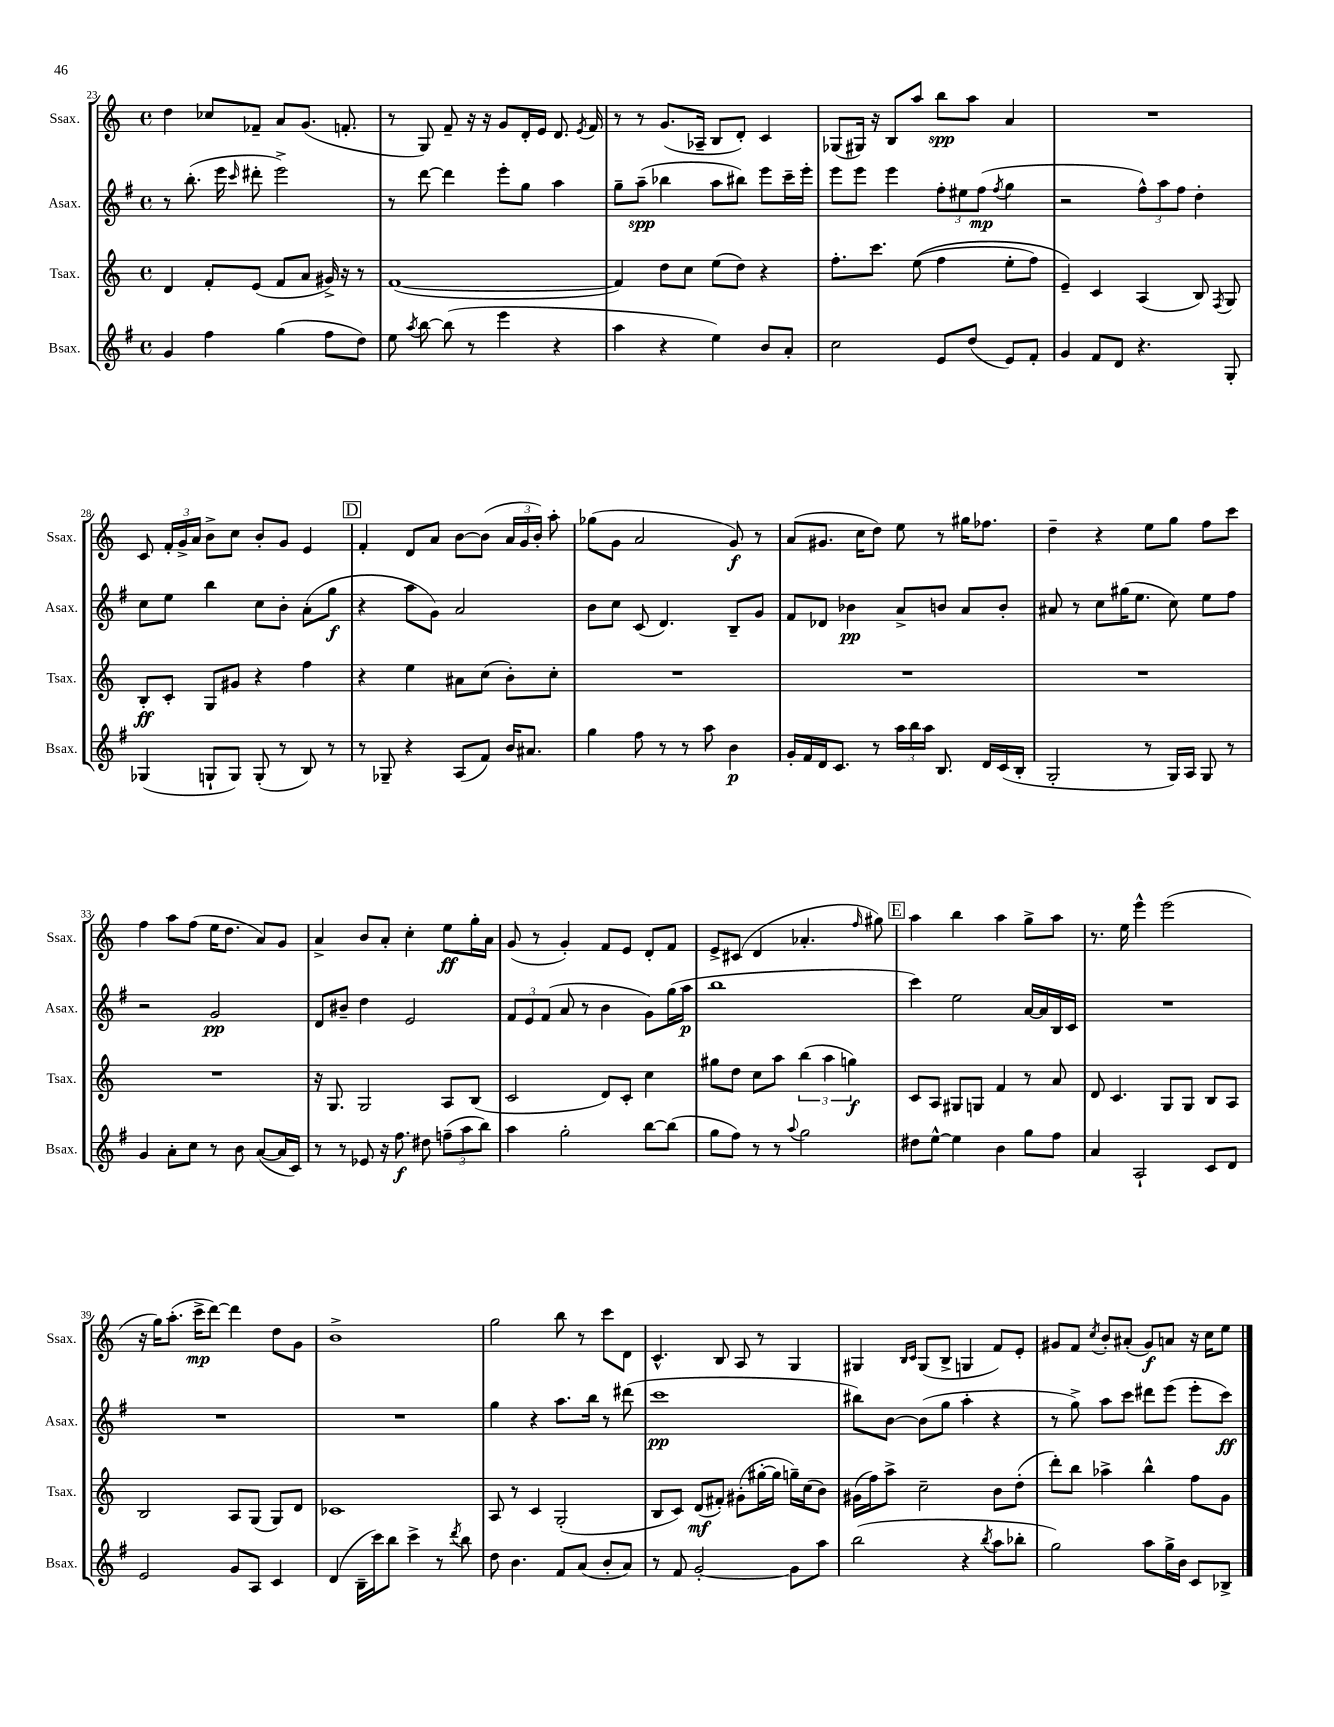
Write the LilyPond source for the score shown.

<<
\new StaffGroup <<
\new Staff = "s0" \with { instrumentName = "Ssax." shortInstrumentName = "Ssax." } {
    \clef treble \key c \major \defaultTimeSignature \time 4/4
    \autoBeamOff d''4 ces''8[ fes'8]-- a'8[ g'8.]( f'8.-. |
    r8 g8) f'8-- r16 r16 g'8[ d'16-. e'16] d'8. \acciaccatura { e'8 } f'16 |
    r8 r8 g'8.[( aes16]-- b8[ d'8]-.) c'4 |
    ges8[( gis16]) r16 b8[ a''8] b''8[\spp a''8] a'4 |
    R1 |
    c'8 \tuplet 3/2 { f'16[-. g'16-> a'16] } b'8[-> c''8] b'8[-. g'8] e'4 |
    \mark \markup { \box "D" } f'4-. d'8[ a'8] b'8[~ b'8]( \tuplet 3/2 { a'16[ g'16 b'16]-.) } a''8-. |
    ges''8[( g'8] a'2 g'8\f) r8 |
    a'8[( gis'8.] c''16[ d''8]) e''8 r8 gis''16[ fes''8.] |
    d''4-- r4 e''8[ g''8] f''8[ c'''8] |
    f''4 a''8[ f''8]( e''16[ d''8.] a'8[) g'8] |
    a'4-> b'8[ a'8]-. c''4-. e''8[\ff g''16-. a'16] |
    g'8( r8 g'4-.) f'8[ e'8] d'8[-. f'8] |
    e'8[-> cis'8]( d'4 aes'4.-. \grace { f''16 } gis''8) |
    \mark \markup { \box "E" } a''4 b''4 a''4 g''8[-> a''8] |
    r8. e''16 e'''4-^ e'''2( |
    r16 g''16[) a''8.]-.( c'''16[->\mp d'''8]~) d'''4 d''8[ g'8] |
    b'1-> |
    g''2 b''8 r8 c'''8[ d'8] |
    c'4.-^ b8 a8 r8 g4 |
    gis4 \grace { b16[ c'16] } gis8[( b8]-> g4 f'8[) e'8]-. |
    gis'8[ f'8] \acciaccatura { c''8 } b'8[-. ais'8]-.( gis'8[\f) a'8] r16 c''16[ e''8] \bar "|." |
}
\new Staff = "s1" \with { instrumentName = "Asax." shortInstrumentName = "Asax." } {
    \clef treble \key g \major \defaultTimeSignature \time 4/4
    \autoBeamOff r8 b''8.-.( e'''16 \grace { c'''16 } dis'''8-. e'''2->) |
    r8 d'''8~ d'''4 e'''8[-. g''8] a''4 |
    g''8[-- a''8]--\spp( bes''4 a''8[ bis''8]) e'''8[ c'''16-- e'''16]-. |
    e'''8[ e'''8] e'''4 \tuplet 3/2 { fis''8[-. eis''8 fis''8]\mp( } \acciaccatura { fis''8 } g''4 |
    r2 \tuplet 3/2 { fis''8[-^) a''8 fis''8] } d''4-. |
    c''8[ e''8] b''4 c''8[ b'8]-. a'8[-.( g''8]\f |
    \mark \markup { \box "D" } r4 a''8[ g'8]) a'2 |
    b'8[ c''8] c'8( d'4.) b8[-- g'8] |
    fis'8[ des'8] bes'4\pp a'8[-> b'8] a'8[ b'8]-. |
    ais'8 r8 c''8[ gis''16( e''8.] c''8) e''8[ fis''8] |
    r2 g'2\pp |
    d'8[ bis'8]-- d''4 e'2 |
    \tuplet 3/2 { fis'8[ e'8 fis'8]( } a'8 r8 b'4 g'8[) g''16( a''16]\p |
    b''1 |
    \mark \markup { \box "E" } c'''4) e''2 a'16[~ a'16 b16 c'16] |
    R1 |
    R1 |
    R1 |
    g''4 r4 a''8.[ b''16] r8 dis'''8( |
    c'''1\pp |
    bis''8[) b'8]~ b'8[( g''8] a''4-. r4 |
    r8 g''8->) a''8[ c'''8] dis'''8[ e'''8]( e'''8[-. c'''8]\ff) \bar "|." |
}
\new Staff = "s2" \with { instrumentName = "Tsax." shortInstrumentName = "Tsax." } {
    \clef treble \key c \major \defaultTimeSignature \time 4/4
    \autoBeamOff d'4 f'8[-. e'8]( f'8[ a'8] gis'16->) r16 r8 |
    f'1~( |
    f'4) d''8[ c''8] e''8[( d''8]) r4 |
    f''8.[-. c'''8.] e''8(\( f''4 e''8[-. f''8]) |
    e'4--\) c'4 a4( b8) \acciaccatura { f8 } g8 |
    b8[-.\ff c'8]-. g8[ gis'8] r4 f''4 |
    \mark \markup { \box "D" } r4 e''4 ais'8[ c''8]( b'8[-.) c''8]-. |
    R1 |
    R1 |
    R1 |
    R1 |
    r16 g8. g2 a8[ b8]( |
    c'2 d'8[) c'8]-. c''4 |
    gis''8[ d''8] c''8[ a''8] \tuplet 3/2 { b''4( a''4 g''4\f) } |
    \mark \markup { \box "E" } c'8[ a8] gis8[ g8] f'4 r8 a'8 |
    d'8 c'4. g8[ g8] b8[ a8] |
    b2 a8[ g8]( g8[) d'8] |
    ces'1 |
    a8 r8 c'4 g2-.( |
    b8[ c'8]) d'8[\mf( fis'8]-.) gis'8[-.( gis''16~-. gis''16] g''16[--) c''16( b'8]) |
    gis'16[( f''16) a''8]-> c''2-- b'8[ d''8]-.( |
    d'''8[-.) b''8] aes''4-> b''4-^ f''8[ g'8] \bar "|." |
}
\new Staff = "s3" \with { instrumentName = "Bsax." shortInstrumentName = "Bsax." } {
    \clef treble \key g \major \defaultTimeSignature \time 4/4
    \autoBeamOff g'4 fis''4 g''4( fis''8[ d''8]) |
    e''8 \acciaccatura { a''8 } b''8~ b''8( r8 e'''4 r4 |
    a''4 r4 e''4) b'8[ a'8]-. |
    c''2 e'8[ d''8]( e'8[) fis'8]-. |
    g'4 fis'8[ d'8] r4. g8-. |
    ges4( g8[-! g8]) g8-.( r8 b8) r8 |
    \mark \markup { \box "D" } r8 ges8-- r4 a8[( fis'8]) b'16[ ais'8.] |
    g''4 fis''8 r8 r8 a''8 b'4\p |
    g'16[-. fis'16 d'16 c'8.] r8 \tuplet 3/2 { a''16[ b''16 a''16] } b8. d'16[ c'16( b16]-. |
    g2-. r8 g16[) a16] g8 r8 |
    g'4 a'8[-. c''8] r8 b'8 a'8[~( a'16 c'16]) |
    r8 r8 ees'8 r16 fis''8.\f dis''8 \tuplet 3/2 { f''8[--( a''8 b''8]) } |
    a''4 g''2-. b''8[~ b''8]( |
    g''8[ fis''8]) r8 r8 \appoggiatura { a''8 } g''2 |
    \mark \markup { \box "E" } dis''8[ e''8]~-^ e''4 b'4 g''8[ fis''8] |
    a'4 a2-! c'8[ d'8] |
    e'2 g'8[ a8] c'4 |
    d'4( b16[-- c'''16) b''8] c'''4-> r8 \acciaccatura { d'''8 } b''8 |
    d''8 b'4. fis'8[ a'8]( b'8[-. a'8]) |
    r8 fis'8 g'2~-. g'8[ a''8] |
    b''2( r4 \acciaccatura { b''8 } a''8[ bes''8]-. |
    g''2) a''8[ g''16-> b'16] c'8[ bes8]-> \bar "|." |
}
>>
>>
\layout { \context { \Score currentBarNumber = #23 } }
